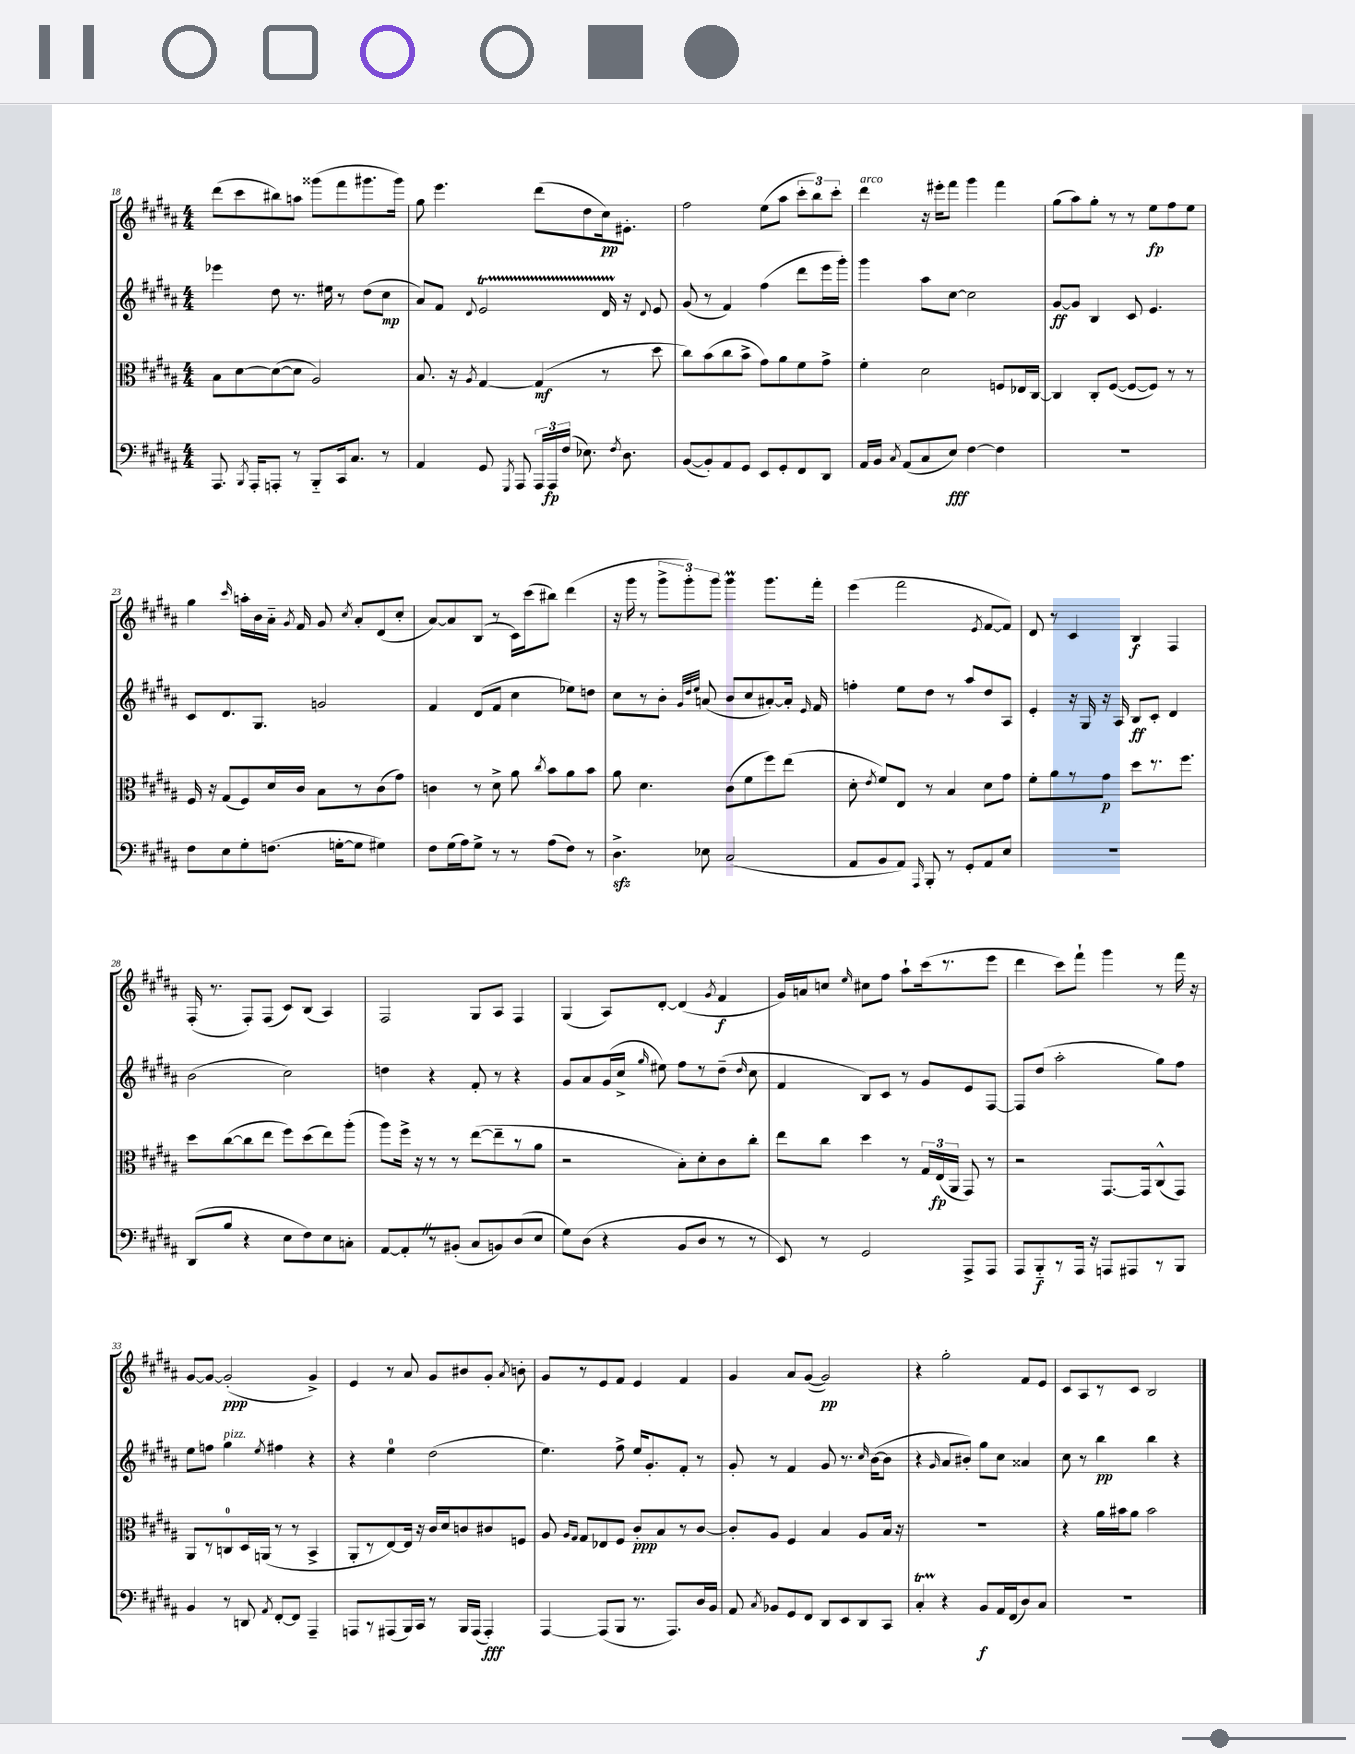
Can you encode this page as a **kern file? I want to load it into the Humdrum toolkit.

**kern	**kern	**kern	**kern
*staff4	*staff3	*staff2	*staff1
*clefF4	*clefC3	*clefG2	*clefG2
*k[f#c#g#d#a#]	*k[f#c#g#d#a#]	*k[f#c#g#d#a#]	*k[f#c#g#d#a#]
*M4/4	*M4/4	*M4/4	*M4/4
8.AAA#/	8B\L	4eee-\	(8ddd#\L
.	[8d#\	.	8ccc#\
8qBBB/	.	.	.
16AAA#'/LK	.	.	.
8AAA'/J	(8d#\_	8dd#\	8bb#\)
8r	8d#\]J	8.r	8aa\J
8BBB'~/L	2A#/)	.	(8ggg##\L
.	.	16ee#\	.
16CC#/k	.	8r	8fff#\
8.C#/J	.	.	.
.	.	(8dd#\L	8.ggg#\
8r	.	8cc#\J	.
.	.	.	16ggg#\Jk)
=	=	=	=
4AA#/	8.B/	8a#/L)	8gg#\
.	.	8f#/J	4.eee\
.	16r	.	.
.	8qA#/	8qqd#/	.
8GG#/	[4G#/	2e/	.
8qGGG#/	.	.	.
8AAA#/	.	.	.
24AAA#/LL	(4G#/]	.	(8ddd#\L
24AAA#/	.	.	.
(24F#/JJ	.	.	.
8.E-\)	.	.	8dd#\
.	8r	16d#/	16cc#\k)
8qF#/	.	.	.
8.D#\	.	16r	8.e#'\J
.	.	8qqd#/	.
.	8dd#\	8e/	.
=	=	=	=
([8BB/L	8cc#\L)	(8g#/	2ff#\
8BB'/])	(8b\	8r	.
8AA#/	8cc#\	4f#/)	.
8GG#/J	8b^\J	.	.
8EE/L	8g#\L)	(4ff#\	(8ee\L
8GG#'/	8a#\	.	8aa#\J
8FF#/	8f#\	8ddd#\L	12ccc#'\L
.	.	.	12bb\)
8DD#/J	8g#^\J	16eee\L	.
.	.	.	12ccc#'\J
.	.	16ggg#'\JJ)	.
=	=	=	=
16AA#/LL	4f#'\	4ggg#\	4ddd#\
16BB/JJ	.	.	.
8qC#/	.	.	.
(8AA#/L	.	.	.
8C#/	2d#\	8aa#\L	16r
.	.	.	16eee#'\LK
8E/J)	.	[8cc#\J	8fff#\J
[4F#\	.	2cc#\]	4ggg#\
4F#\]	8F/L	.	4fff#\
.	16E-/L	.	.
.	[16C#/JJ	.	.
=	=	=	=
1r	4C#/]	[8g#/L	(8gg#\L
.	.	8g#/]J	8aa#\)
.	8C#'/L	4B/	8gg#'\J
.	([8F#/J	.	8r
.	8F#/_L	8c#/	8r
.	8F#/]J)	4.e/	8ee\L
.	8r	.	8ff#\
.	8r	.	8ee\J
=	=	=	=
8F#\L	16F#/	8c#/L	4gg#\
.	16r	.	.
8E\	(8G#/L	8.d#/	.
.	.	.	16qqccc#/
8G#'\	8F#/)	.	16aa'\LL
.	.	8.G#/J	16b\
(8.F\J	16d#/L	.	16a#'~\JJ
.	.	.	8qg#/
.	16c#/JJ	.	16f#/
.	8B\L	2g/	8g#/
[16G'\LK	.	.	.
.	.	.	8qcc#/
8G\]J	8r	.	8a#'/L
4G#\)	(8c#\	.	(8d#/
.	8g#\J)	.	8cc#'/J
=	=	=	=
8F#\L	4c\	4f#/	[8a#/L)
(16G#\L	.	.	8a#/]
16A#\J)	.	.	.
8G#^\J	8r	(8d#/L	(8B/J
8r	8d#^\	8f#/J	8r
8r	8a#\	4cc#\	16c#\LL)
.	.	.	(16ccc#\J
.	8qcc#/	.	.
(8A#\L	8b\L	.	8bb#\J)
8F#\J)	8a#\	8ee-\L)	(4ddd#\
8r	8b\J	8dd\J	.
=	=	=	=
4.D#^\	8a#\	8cc#\L	16r
.	.	.	16ggg#\
.	4.d#\	8r	8r
.	.	8b'\J	12ggg#^\L
.	.	.	12ggg#'\)
.	.	32qqg#/LLL	.
.	.	32qqdd#/	.
.	.	32qqee/JJJ	.
8E-\	.	(8a/	.
.	.	.	12ggg#\J
(2C#/	(8c#\L	8b/L	4ggg#\
.	8f#\	8cc#/	.
.	8ff#\)	[8a#'/)	8.ggg#\L
.	(8ee\J	16a#'/]Jk	.
.	.	16qqe/	.
.	.	16f#/	16fff#'\Jk
=	=	=	=
8AA#/L	8d#'\	4ff'\	(4eee\
.	8qe/	.	.
8BB/	8f#/L)	.	.
8AA#/J)	8E/J	8ee\L	2fff#\
16qqAAA#/	.	.	.
8BBB'/	8r	8dd#\J	.
8r	4B/	8r	.
8GG#'/L	.	8aa#/L	.
.	.	.	8qe/
8AA#/	8d#\L	8dd#/	[8f#/L
8E/J	8g#\J	8A#/J	8f#/]J)
=	=	=	=
1r	8f#'\L	4e'/	8d#/
.	8a#\	.	8r
.	8r	16r	4c#/
.	.	16G#/	.
.	8g#\J	16r	.
.	.	16A#/	.
.	8dd#\L	8B/L	4B/
.	8.r	8c#'/J	.
.	.	4d#/	4F#/
.	8.ff#\J	.	.
=	=	=	=
(8DD#/L	8dd#\L	(2b\	(16F#'/
.	.	.	8.r
8B/J	([8cc#\	.	.
4r	8cc#\]	.	8F#'/L)
.	8ee\J	.	(8F#/J
8E\L	8ff#\L)	2cc#\)	8c#/L)
8F#\)	(8dd#\	.	(8B/J
8E\	8ee\)	.	4A#/)
8C'\J	(8aa#'\J	.	.
=	=	=	=
[8AA#/L	8aa#\L)	4dd\	2F#/
8AA#'/]	16ff#^\Jk	.	.
.	16r	.	.
8r	8r	4r	.
(8BB#'/J	8r	.	.
8C#/L	([8ee\L	8f#'/	8G#/L
8BB/)	8ee~\]	8r	8A#/J
(8D#/	8r	4r	4F#/
8E/J	8a#\J	.	.
=	=	=	=
8G#\L)	2r	8g#/L	(4G#/
(8D#\J	.	8a#/	.
4r	.	(16g#/L	8A#/L)
.	.	16cc#^/JJ	.
.	.	16qqgg#/	.
.	.	8ee#\)	[8d#'/J
8BB/L	8B'\L)	8ff#\L	(4d#/]
8D#/J	8d#'\	8r	.
.	.	.	8qg#/
8r	8c#\	(8dd#~\J	4f#/
.	.	16qqdd#/	.
8r	8cc#'\J	8cc#\	.
=	=	=	=
8EE/)	8ee\L	4f#/	16g#/LL)
.	.	.	16a/J
8r	8cc#\J	.	8cc/J
.	.	.	16qqee/
2GG#/	4dd#\	8B/L)	8cc#\L
.	.	8c#/J	8ff#\J
.	8r	8r	8aa#`\L
.	24G#/LL	8g#/L	(16ccc#\k
.	(24E/	.	.
.	.	.	8.r
.	24AA#/JJ	.	.
8AAA#^/L	8GG#/)	8e/	.
8AAA#/J	8r	[8F#/J	8eee\J
=	=	=	=
8AAA#/L	2r	8F#/]L	4ddd#\
8BBB'~/	.	(8dd#/J	.
8r	.	2aa#'\	8ccc#\L)
16AAA#/Jk	.	.	8fff#`\J
16r	.	.	.
8AAA/L	[8.GG#/L	.	4ggg#\
8AAA#/	.	.	.
.	16GG#/]k	.	.
8r	(8C#^^/	8gg#\L)	8r
8BBB/J	8GG#/J)	8ff#\J	16fff#\
.	.	.	16r
=	=	=	=
4BB/	8AA#/L	8ee\L	[8g#/L
.	8r	8ff\J	8g#/_J
8r	8C/	4gg#\	(2g#'/]
8DD/	16D#/L	.	.
.	(16AA/JJ	.	.
8qAA#/	.	8qee/	.
[8FF#'/L	8r	4ff#\	.
8FF#/]J	8r	.	.
4AAA#~/	4BB^/	4r	4g#^/)
=	=	=	=
8AAA/L	8AA#'/L	4r	4e/
8r	8r	.	.
(8AAA#/	[8E/)	4ee\	8r
16BBB/L)	16E/]Jk	.	8a#/
16CC#/JJ	16r	.	.
8r	16c#/LL	(2dd#\	8g#/L
.	16d#/J	.	.
16BBB/LL	8c/	.	8b#/
(16AAA#/JJ	.	.	.
4AAA#'/)	8c#/	.	8g#'/J
.	.	.	8qa#/
.	8F/J	.	8b'\
=	=	=	=
[4AAA#/	8A#/	4.ee\)	8g#/L
.	16qqA#/LL	.	.
.	16qqG#/JJ	.	.
.	8G#/L	.	8r
(8AAA#/]L	8E-/	.	8e/
8BBB/J	8F#/J	8ff#^\	8f#/J
8.r	8c#'/L	16ee/LK	4e/
.	.	8.g#'/	.
.	8B/	.	.
8.AAA#/L)	.	.	.
.	8r	8f#'/J	4f#/
16D#/L	[8c#/J	8r	.
16BB/JJ	.	.	.
=	=	=	=
8AA#/	8c#'/]L	8g#'/	4g#/
8qC#/	.	.	.
8BB-/L	8A#/J	8r	.
8GG#/	4F#/	4f#/	8a#/L
8FF#/J	.	.	([8g#/J
8DD#/L	4B/	8g#/	2g#/])
8EE/	.	8.r	.
8DD#/	8A#/L	.	.
.	.	16qqcc#/	.
.	.	([16b\LK	.
8CC#/J	16B/Jk	8b\]J	.
.	16r	.	.
=	=	=	=
4C#'/	1r	4r	4r
.	.	16qqg#/	.
4r	.	8a#/L	2gg#'\
.	.	8b#'/J)	.
8BB/L	.	8gg#\L	.
16AA#/L	.	8cc#\J	.
(16FF#/J	.	.	.
8D#/)	.	4a##/	8f#/L
8C#/J	.	.	8e/J
=	=	=	=
1r	4r	8cc#\	8c#/L
.	.	8r	8A#/
.	16a#\LL	4bb\	8r
.	16b#\J	.	.
.	8a#\J	.	8c#/J
.	2b#\	4bb\	2B/
.	.	4r	.
==	==	==	==
*-	*-	*-	*-
